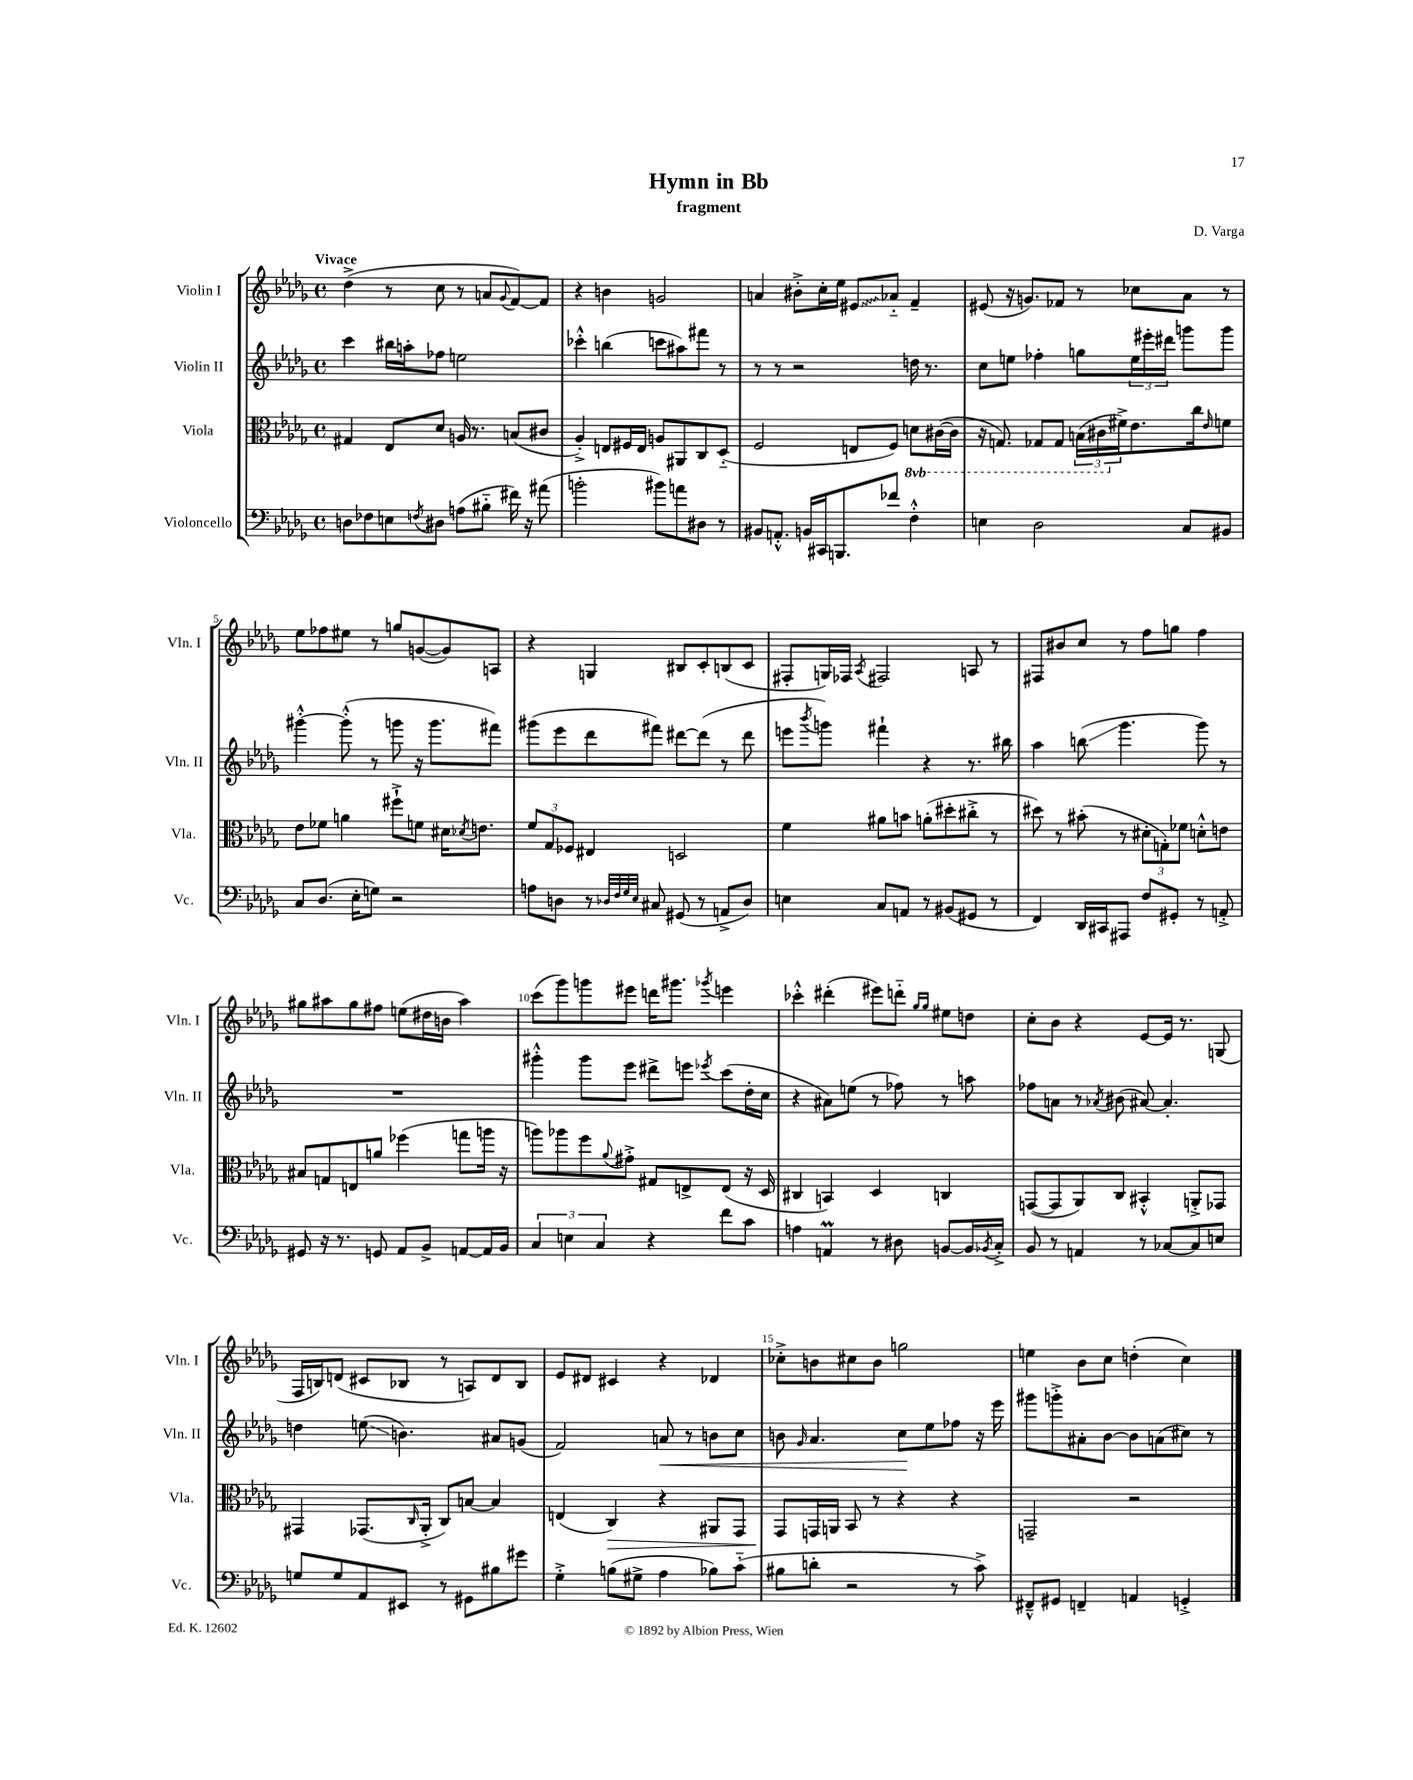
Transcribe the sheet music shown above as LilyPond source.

\header { title = "Hymn in Bb" composer = "D. Varga" subtitle = "fragment" }
<<
\new StaffGroup <<
\new Staff = "s0" \with { instrumentName = "Violin I" shortInstrumentName = "Vln. I" } {
    \clef treble \key des \major \defaultTimeSignature \time 4/4 \tempo "Vivace"
    des''4->( r8 c''8 r8 a'8 \appoggiatura { ges'8 } f'8~) f'8 |
    r4 b'4 g'2 |
    a'4 bis'8-.-> c''16-. ees''16 \once \override Glissando.style = #'zigzag eis'8\glissando aes'8-_ f'4-- |
    eis'8( r16 g'8.) fes'8 r8 ces''8 aes'8 r8 |
    ees''8 fes''8 eis''8 r8 g''8 g'8~( g'8) a8 |
    r4 g4 bis8 c'8-. b8( c'8 |
    fis8-. g16) fes16 \acciaccatura { aes8 } fis2 a8 r8 |
    fis8 bis'8 c''8 r8 f''8 g''8 f''4 |
    gis''8 ais''8 gis''8 fis''8 e''8( dis''16 b'16 ais''4) |
    c'''8( ges'''8) g'''8 eis'''8 d'''16 gis'''8. \acciaccatura { ges'''8 } e'''4 |
    ces'''4-.-^ dis'''4-.( eis'''8) d'''8-_ \grace { ges''16 ges''16 } eis''8 d''8 |
    c''8-. bes'8 r4 ees'8~ ees'16 r8. g8( |
    f16 b16) d'8( cis'8 bes8 r8 a8) d'8 bes8 |
    ees'8 dis'8 cis'4 r4 des'4 |
    ces''8-.-> b'8 cis''8 b'8 g''2 |
    e''4 bes'8 c''8 d''4-.( c''4) \bar "|." |
}
\new Staff = "s1" \with { instrumentName = "Violin II" shortInstrumentName = "Vln. II" } {
    \clef treble \key des \major \defaultTimeSignature \time 4/4
    c'''4 bis''16 a''16-. fes''8 e''2 |
    ces'''4-.-^ b''4( c'''8 ais''8) fis'''8 r8 |
    r8 r8 r2 d''16 r8. |
    c''8 e''8 fes''4-. g''8 \tuplet 3/2 { e''16 eis'''16-. dis'''16 } g'''8 g'''8 |
    gis'''4~-.-^ gis'''8-.-^( r8 g'''8 r16 g'''8. fis'''8) |
    gis'''8( ees'''8 des'''8 fis'''8) dis'''8~ dis'''8( r8 dis'''8 |
    e'''8 \acciaccatura { bes'''8 } g'''8) fis'''4-! r4 r8. bis''16 |
    aes''4 b''8\glissando( ges'''4. ges'''8) r8 |
    R1 |
    gis'''4-.-^ gis'''8 ees'''8 dis'''8-> e'''8 \acciaccatura { ees'''8 } c'''8( des''16-. c''16 |
    r4 ais'8) e''8( r8 fes''8) r8 a''8 |
    fes''8 a'8 r8 \acciaccatura { aes'8 } bis'8( ais'8~) ais'4.-. |
    d''4 e''8\glissando( b'4.) ais'8 g'8( |
    f'2) a'8\< r8 b'8 c''8 |
    b'8 \grace { ges'16 } aes'4. c''8\! ees''8 fes''8 r16 ees'''16 |
    gis'''8 g'''8-.-> ais'8-. bes'8~ bes'8 a'8( cis''8) r8 \bar "|." |
}
\new Staff = "s2" \with { instrumentName = "Viola" shortInstrumentName = "Vla." } {
    \clef alto \key des \major \defaultTimeSignature \time 4/4 \set Staff.ottavationMarkups = #ottavation-simple-ordinals
    gis4 ees8 des'8 a16 r8. b8( cis'8 |
    aes4-.->) e8 fis16 e16 a8 ais,8 c8 des8-_( |
    f2 e8 f8) \ottava #-1 d8 cis16~( cis16 |
    r16 g,8.) ges,8 ges,8 \tuplet 3/2 { b,16( cis16 \ottava #0 fis'16->) } ees'8. c''16 \grace { ees'16 } f'8 |
    ees'8 fes'8 a'4 fis''8-!-> f'8 dis'16 \acciaccatura { des'8 } e'8. |
    \tuplet 3/2 { f'8 ges8 fes8 } eis4 d2 |
    f'4 ais'8 b'8 a'8-.( dis''8-. cis''8-.-> r8 |
    dis''8) r8 bis'8-.( r8 \tuplet 3/2 { dis'8-. g8-.) fes'8 } d'8-.-^ e'8 |
    bis8 g8 e8 a'8 fes''4( g''8 a''16 r16 |
    a''8) aes''8 f''8 \appoggiatura { aes'8 } gis'8-.-> gis8 e8-> e8( r16 des16 |
    cis4 b,4) des4 c4 |
    g,8~( g,8 aes,8) c8 bis,4-.-^ a,8-.-> ges,8 |
    gis,4 ges,8.( \grace { c16 } aes,16-.-> c8) b8~ b4 |
    e4( c4\>) r4 ais,8 ges,8 |
    ges,8\! g,16 a,16 bes,8 r8 r4 r4 |
    g,2-- r2 \bar "|." |
}
\new Staff = "s3" \with { instrumentName = "Violoncello" shortInstrumentName = "Vc." } {
    \clef bass \key des \major \defaultTimeSignature \time 4/4
    d8 fes8 e8 \acciaccatura { f8 } dis8 a8( bis8-_ fis'16) r16 ais'8( |
    b'2-. bis'8) a'8 dis8 r8 |
    bis,8 a,8.-.-^ b,16 cis,16 b,,8. fes'8 f4-.-^ |
    e4 des2 c8 bis,8 |
    c8 des8.( ees16-. g8) r2 |
    a8 d8 r8 \grace { des32 f32 ges32 ees32 } cis8 gis,8( r8 a,8-> des8) |
    e4 c8 a,8 r8 bis,8( gis,8 r8 |
    f,4) des,16 cis,16 ais,,8 f8 gis,8-. r8 a,8-.-> |
    gis,8 r16 r8. g,8 aes,8 bes,8-> a,8~ a,16 bes,16 |
    \tuplet 3/2 { c4 e4 c4 } r4 f'8 c'8 |
    a4 a,4\prall r8 dis8 b,8~ b,16 \acciaccatura { bes,8 } c16-.-> |
    bes,8 r8 a,4 r8 ces8~ ces8 e8 |
    g8 g8 aes,8 eis,8 r8 gis,8 bis8 gis'8 |
    ges4-.-> b8( gis8-> aes4 bes8) c'8-_( |
    bis8 d'8-. r2 r8 c'8->) |
    fis,8---^ gis,8 f,4-- a,4 g,4-.-> \bar "|." |
}
>>
>>
\layout { \context { \Score \override BarNumber.break-visibility = ##(#f #t #t) barNumberVisibility = #(every-nth-bar-number-visible 5) } }
